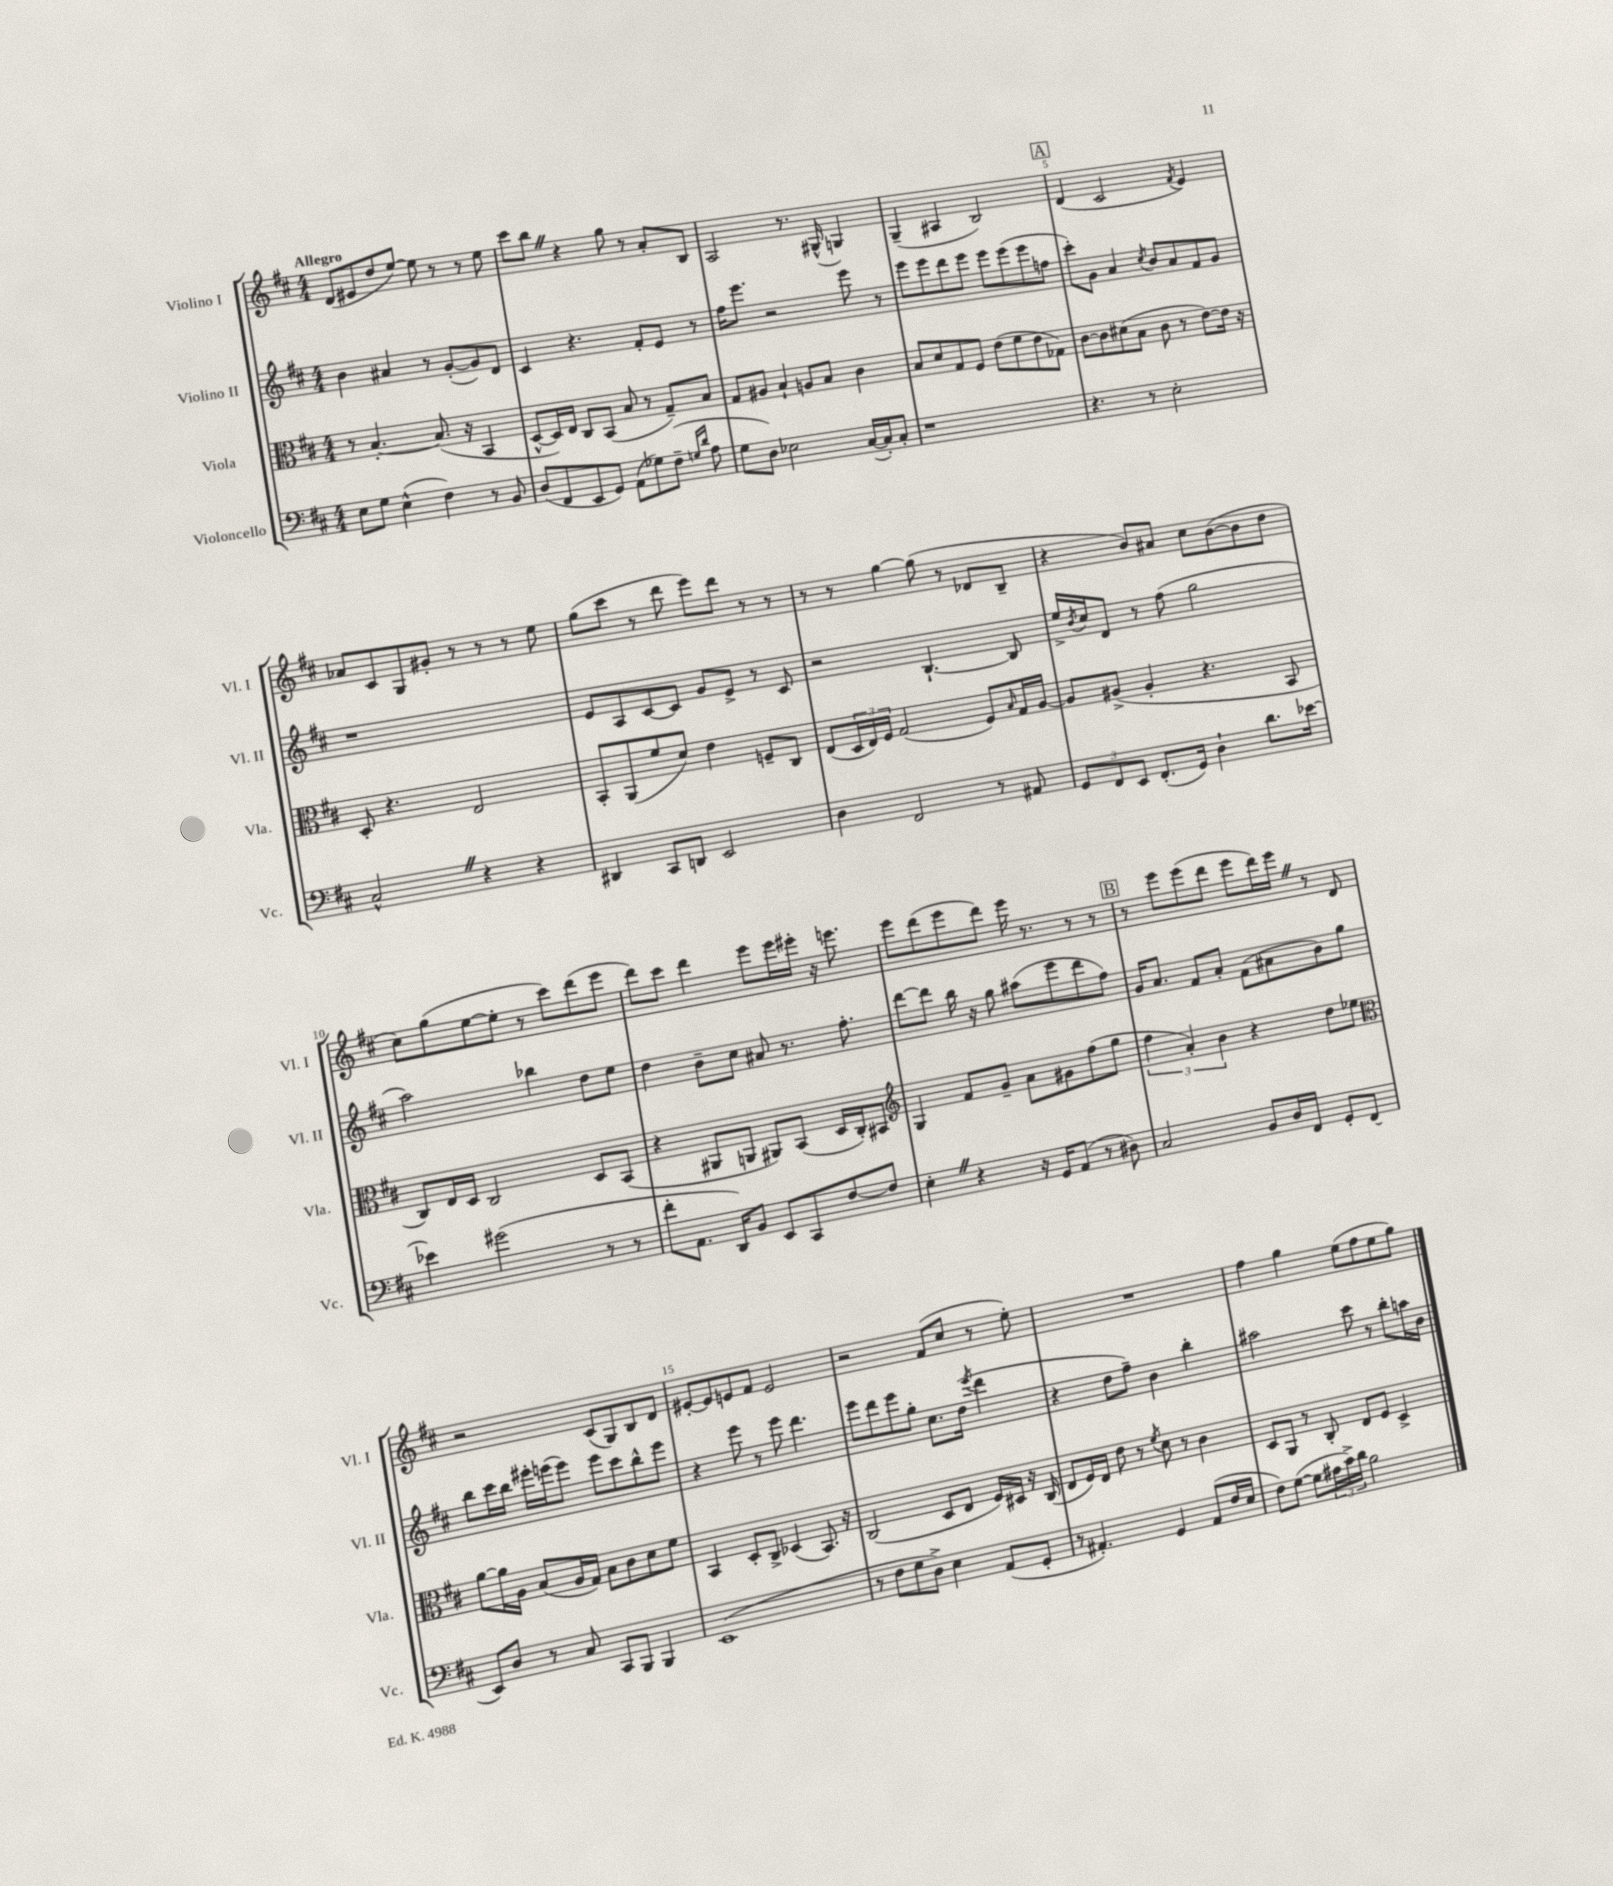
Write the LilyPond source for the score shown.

<<
\new StaffGroup <<
\new Staff = "s0" \with { instrumentName = "Violino I" shortInstrumentName = "Vl. I" } {
    \clef treble \key d \major \numericTimeSignature \time 4/4 \tempo "Allegro"
    d'8( eis'8 d''8 e''8~) e''8 r8 r8 e''8 |
    cis'''8 b''8 \once \override BreathingSign.text = \markup { \musicglyph "scripts.caesura.straight" } \breathe r4 g''8 r8 a'8-. b8 |
    a2 r8. gis16-^( g4) |
    g4--( ais4 b2) |
    \mark \markup { \box "A" } d'4( cis'2 \acciaccatura { fis'8 } e'4) |
    aes'8 cis'8 g8 gis'8-. r8 r8 r8 e''8 |
    g''8( cis'''8 r8 d'''8 e'''8) d'''8 r8 r8 |
    r8 r8 g''4~ g''8( r8 des'8 b8-- |
    r4 b'8) ais'8 cis''8 b'8~( b'8 d''8 |
    cis''8) g''8( e''8~ e''8-. r8 cis'''8) d'''8( e'''8 |
    d'''8) cis'''8 d'''4 e'''8 e'''16 eis'''16-. r16 e'''8. |
    e'''8 d'''8( e'''8 d'''8) e'''16 r8. r8 r8 |
    \mark \markup { \box "B" } r8 e'''8 e'''8( d'''8 e'''8 d'''16) e'''16 \once \override BreathingSign.text = \markup { \musicglyph "scripts.caesura.straight" } \breathe r8 d'8 |
    r2 cis'8( g8) b8 d'8 |
    eis'8~-. eis'8 e'8 fis'8 e'2 |
    r2 fis'8( cis''8 r8 e''8-.) |
    R1 |
    fis''4 g''4 e''8( fis''8 e''8 g''8) \bar "|." |
}
\new Staff = "s1" \with { instrumentName = "Violino II" shortInstrumentName = "Vl. II" } {
    \clef treble \key d \major \numericTimeSignature \time 4/4
    b'4 ais'4 r8 g'8~-.( g'8) d'8 |
    cis'4 r4. fis'8-. e'8 r8 |
    fis''16 e'''8. r2 e'''8 r8 |
    e'''8 e'''8 d'''8 e'''8 e'''8 e'''8( e'''8 f''8 |
    \mark \markup { \box "A" } cis'''8-.) g'8 a'4 \acciaccatura { cis''8 } b'8 a'8 fis'8 g'8 |
    r1 |
    e'8 a8 cis'8~ cis'8 g'8 e'8-> r8 cis'8 |
    r2 b4.~-! b8 |
    e''16-> \acciaccatura { b'8 } cis''16 d'8 r8 fis''8( g''2 |
    a''2) bes''4 d''8 e''8 |
    d''4 b'8-- cis''8 ais'8 r8. fis''8.-. |
    d'''8~ d'''8 b''16 r16 g''8 ais''8( e'''8 d'''8 fis''8) |
    \mark \markup { \box "B" } g'16 a'8. fis'8 a'8-. fis'8( ais'8 b'8) g''8 |
    b''8 cis'''16 b''16 eis'''16-. e'''16( e'''8) e'''8 cis'''8 b''8-^ e'''8 |
    r4 e'''8 r8 e'''8 d'''4. |
    e'''8 d'''8 e'''8 g''8-. cis''8. d''16( \acciaccatura { e'''8 } d'''4 |
    r4 d''8 fis''8--) b'4 b''4-. |
    ais''2 cis'''8 r8 b''8-. a''16 b'16 \bar "|." |
}
\new Staff = "s2" \with { instrumentName = "Viola" shortInstrumentName = "Vla." } {
    \clef alto \key d \major \numericTimeSignature \time 4/4
    r8 b4.~-. b8.( r16 b,4 |
    d8~-^ d16) e16 cis8 b,8( b8 r8 g8--) b8 |
    g8 ais8 b4-! a8 b8 cis'4 |
    b8 d'8 g8 fis8 e'8( fis'8 e'8 ges8) |
    \mark \markup { \box "A" } cis'8~ cis'8 dis'8( b8 cis'8 r8 e'8~) e'16 r16 |
    d8-. r4. e2 |
    b,8-. a,8( fis'8 d'8) e'4 f8-- cis8 |
    e8( \tuplet 3/2 { d16 e16) fis16 } g2( fis8) \grace { b16 } g16 a16~ |
    a8 ais8->( ais4-. r4. b,8 |
    cis8) e16 d16 cis2 d8 b,8( |
    r4 ais,8 a,8 ais,8) b,8( d16 cis16-.) bis,8 |
    \clef treble g4 fis'8 g'8-- a'8 gis'8 fis''8( g''8 |
    \mark \markup { \box "B" } \tuplet 3/2 { fis''4 a'4-.) b'4 } r4 d''8 ees''8 |
    \clef alto a'8~ a'16 a16 b8( a16 g16) b8 cis'8 d'8 fis'8 |
    b,4 d8-. cis8-> des4( b,8.) r16 |
    cis2( d8 e8 fis16) dis16 r16 cis16( |
    e8 fis16) e16 e'8 r8 \acciaccatura { fis'8 } d'8 r8 cis'4 |
    d8 a,8 r8 cis8-. e8 fis8 d4-> \bar "|." |
}
\new Staff = "s3" \with { instrumentName = "Violoncello" shortInstrumentName = "Vc." } {
    \clef bass \key d \major \numericTimeSignature \time 4/4
    e8 g8 e4-^( fis4) r8 b,8 |
    d8( fis,8 e,8 g,8) a,8( ges8) fis8--( \grace { g16 d'16 } a8 |
    g8 d8) ees2 cis16~( cis16-.) cis8-. |
    r1 |
    \mark \markup { \box "A" } r4. r8 e2-. |
    cis2-^ \once \override BreathingSign.text = \markup { \musicglyph "scripts.caesura.straight" } \breathe r4 r4 |
    dis,4 cis,8 d,8 e,2 |
    d4 fis,2 r8 ais,8 |
    \tuplet 3/2 { g,8 fis,8 e,8 } fis,8.-.( g,16) d4-! d'8. ees'16~ |
    ees'4 gis'2( r8 r8 |
    fis'8-. a,8. d,16) b,8 e,8 cis,8 fis8~ fis8 |
    e4-. \once \override BreathingSign.text = \markup { \musicglyph "scripts.caesura.straight" } \breathe r4 r16 g,16 a,8( r8 dis8) |
    \mark \markup { \box "B" } cis2 b,8 d16 fis,16 g,8-. fis,8( |
    e,8) d8 r8 cis8 cis,8 b,,8 b,,4 |
    e,1( |
    r8 fis8 g8 d8->) e4 a,8( g,8-. |
    r8 ais,4.-.) g,4 ais,8( fis16 e16 |
    fis8) g8~( g8 \tuplet 3/2 { ais16 cis'16->) d'16 } b2 \bar "|." |
}
>>
>>
\layout { \context { \Score \override BarNumber.break-visibility = ##(#f #t #t) barNumberVisibility = #(every-nth-bar-number-visible 5) } }
